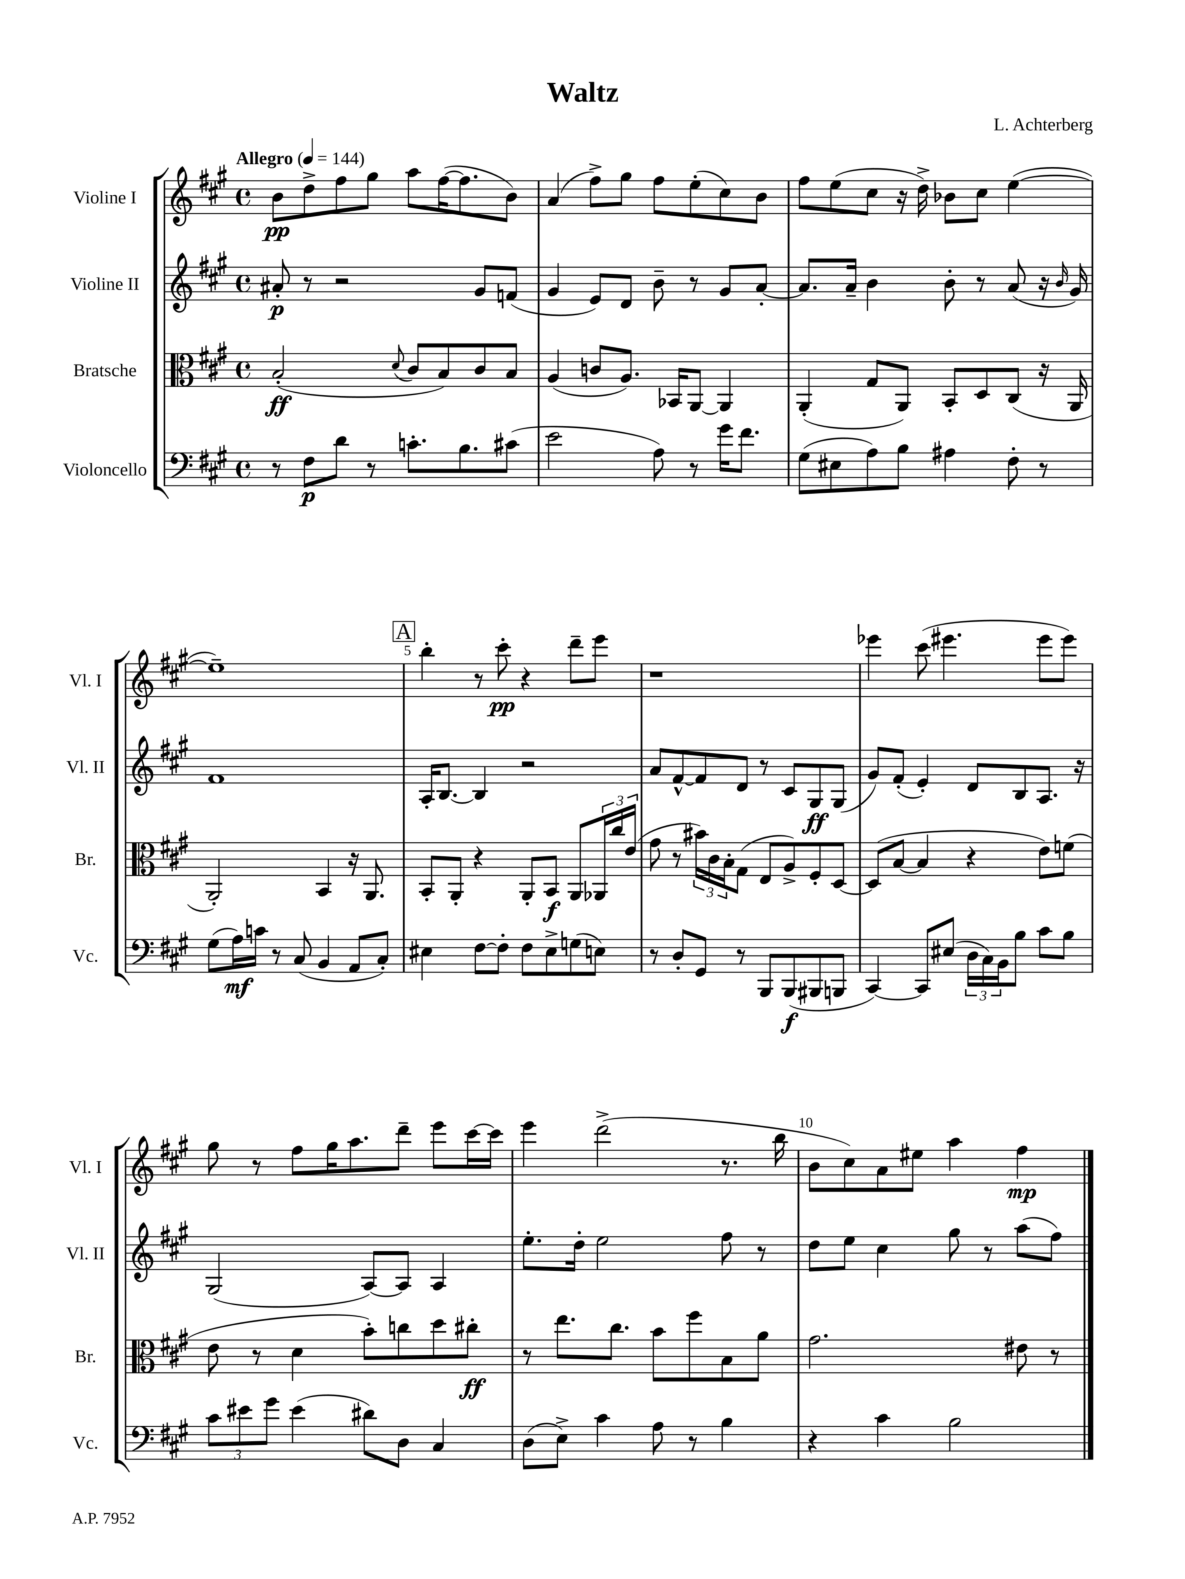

**kern	**dynam	**kern	**dynam	**kern	**dynam	**kern	**dynam
*part4	*part4	*part3	*part3	*part2	*part2	*part1	*part1
*staff4	*staff4	*staff3	*staff3	*staff2	*staff2	*staff1	*staff1
*I"Violoncello	*	*I"Bratsche	*	*I"Violine II	*	*I"Violine I	*
*I'Vc.	*	*I'Br.	*	*I'Vl. II	*	*I'Vl. I	*
*clefF4	*	*clefC3	*	*clefG2	*	*clefG2	*
*k[f#c#g#]	*	*k[f#c#g#]	*	*k[f#c#g#]	*	*k[f#c#g#]	*
*M4/4	*	*M4/4	*	*M4/4	*	*M4/4	*
*met(c)	*	*met(c)	*	*met(c)	*	*met(c)	*
*MM144	*	*MM144	*	*MM144	*	*MM144	*
=1	=1	=1	=1	=1	=1	=1	=1
!	!	!	!	!	!	!LO:TX:a:B:t=Allegro	!
8r	.	(2B'/	ff	8a#X'/	p	8b\L	pp
8F#\L	p	.	.	8r	.	8dd^\	.
8d\J	.	.	.	2r	.	8ff#\	.
8r	.	.	.	.	.	8gg#\J	.
.	.	8qqd/	.	.	.	.	.
8.cn'\L	.	8c#/L	.	.	.	8aa\L	.
.	.	8B/)	.	.	.	([16ff#\K	.
8.B\	.	.	.	.	.	8.ff#\]	.
.	.	8c#/	.	8g#/L	.	.	.
(8c#X\J	.	8B/J	.	(8fn/J	.	8b\J)	.
=2	=2	=2	=2	=2	=2	=2	=2
2e\	.	(4A/	.	4g#/	.	(4a/	.
.	.	8cn/L	.	8e/L)	.	8ff#^\L)	.
.	.	8.A/J)	.	8d/J	.	8gg#\J	.
8A\)	.	.	.	8b~\	.	8ff#\L	.
.	.	16BB-X/KL	.	.	.	.	.
8r	.	[8AA/J	.	8r	.	(8ee'\	.
16g#\KL	.	4AA/]	.	8g#/L	.	8cc#\)	.
8.f#\J	.	.	.	.	.	.	.
.	.	.	.	[8a'/J	.	8b\J	.
=3	=3	=3	=3	=3	=3	=3	=3
(8G#\L	.	(4AA'/	.	8.a/L]	.	8ff#\L	.
8E#X\	.	.	.	.	.	(8ee\	.
.	.	.	.	16a~/Jk	.	.	.
8A\)	.	8G#/L	.	4b\	.	8cc#\J	.
8B\J	.	8AA/J)	.	.	.	16r	.
.	.	.	.	.	.	16dd^\)	.
4A#X\	.	8BB'/L	.	8b'\	.	8b-X\L	.
.	.	8D/	.	8r	.	8cc#\J	.
8F#'\	.	(8C#/J	.	(8a/	.	([4ee\	.
8r	.	16r	.	16r	.	.	.
.	.	.	.	16qqb/	.	.	.
.	.	16AA/	.	16g#/)	.	.	.
!!LO:LB:g=z
=4	=4	=4	=4	=4	=4	=4	=4
(8G#\L	.	2AA'/)	.	1f#	.	1ee~])	.
16A\L)	mf	.	.	.	.	.	.
16cn\JJ	.	.	.	.	.	.	.
8r	.	.	.	.	.	.	.
(8C#/	.	.	.	.	.	.	.
4BB/	.	4BB/	.	.	.	.	.
8AA/L	.	16r	.	.	.	.	.
.	.	8.AA/	.	.	.	.	.
8C#'/J)	.	.	.	.	.	.	.
!!LO:REH:place=s1:t=A
=5	=5	=5	=5	=5	=5	=5	=5
4E#X\	.	8BB'/L	.	16A'/KL	.	4bb'\	.
.	.	.	.	[8.B/J	.	.	.
.	.	8AA'/J	.	.	.	.	.
[8F#\L	.	4r	.	4B/]	.	8r	.
8F#'\J]	.	.	.	.	.	8ccc#'\	pp
8F#\L	.	8AA'/L	.	2r	.	4r	.
8E#^\	.	8BB/J	f	.	.	.	.
(8Gn\	.	8AA/L	.	.	.	8ddd~\L	.
8En\J)	.	24AA-X/L	.	.	.	8eee\J	.
.	.	24cc#/	.	.	.	.	.
.	.	(24e/JJ	.	.	.	.	.
=6	=6	=6	=6	=6	=6	=6	=6
8r	.	8g#\	.	8a/L	.	1r	.
8D'/L	.	8r	.	[8f#^^/	.	.	.
8GG#/J	.	24b#X\LL)	.	8f#/]	.	.	.
.	.	24c#\	.	.	.	.	.
.	.	24B'\J	.	.	.	.	.
8r	.	(8G#\J	.	8d/J	.	.	.
8BBB/L	.	8E/L	.	8r	.	.	.
(8BBB/	f	8A^/)	.	8c#/L	.	.	.
8BBB#X/	.	8F#'/	.	8G#/	ff	.	.
8BBBn/J	.	[8D/J	.	(8G#/J	.	.	.
=7	=7	=7	=7	=7	=7	=7	=7
[4CC#/)	.	(8D/L]	.	8g#/L)	.	4eee-X\	.
.	.	[8B/J	.	(8f#'/J	.	.	.
8CC#/L]	.	4B/]	.	4e'/)	.	(8ccc#\	.
(8E#X/J	.	.	.	.	.	4.eee#X\	.
24D\LL	.	4r	.	8d/L	.	.	.
24C#\)	.	.	.	.	.	.	.
24BB\J	.	.	.	.	.	.	.
8B\J	.	.	.	8B/	.	.	.
8c#\L	.	8e\L)	.	8.A/J	.	8eee#\L	.
8B\J	.	(8fn\J	.	.	.	8eee#\J)	.
.	.	.	.	16r	.	.	.
!!LO:LB:g=z
=8	=8	=8	=8	=8	=8	=8	=8
12c#\L	.	8e\	.	(2G#/	.	8gg#\	.
12e#X\	.	.	.	.	.	.	.
.	.	8r	.	.	.	8r	.
12g#\J	.	.	.	.	.	.	.
(4e#\	.	4d\	.	.	.	8ff#\L	.
.	.	.	.	.	.	16gg#\K	.
.	.	.	.	.	.	8.aa\	.
8d#X\L)	.	8b'\L)	.	[8A/L)	.	.	.
8D\J	.	8ccn\	.	8A/J]	.	8ddd~\J	.
4C#/	.	8dd\	.	4A/	.	8eee\L	.
.	.	8cc#X'\J	ff	.	.	[16ccc#\L	.
.	.	.	.	.	.	16ccc#\JJ]	.
=9	=9	=9	=9	=9	=9	=9	=9
(8D\L	.	8r	.	8.ee'\L	.	4eee\	.
8E^\J)	.	8.ee\L	.	.	.	.	.
.	.	.	.	16dd'\Jk	.	.	.
4c#\	.	.	.	2ee\	.	(2ddd^\	.
.	.	8.cc#\J	.	.	.	.	.
8A\	.	8b\L	.	.	.	.	.
8r	.	8ff#\	.	.	.	.	.
4B\	.	8B\	.	8ff#\	.	8.r	.
.	.	8a\J	.	8r	.	.	.
.	.	.	.	.	.	16bb\	.
=10	=10	=10	=10	=10	=10	=10	=10
4r	.	2.g#\	.	8dd\L	.	8b\L	.
.	.	.	.	8ee\J	.	8cc#\)	.
4c#\	.	.	.	4cc#\	.	8a\	.
.	.	.	.	.	.	8ee#X\J	.
2B\	.	.	.	8gg#\	.	4aa\	.
.	.	.	.	8r	.	.	.
.	.	8e#X\	.	(8aa\L	.	4ff#\	mp
.	.	8r	.	8ff#\J)	.	.	.
==	==	==	==	==	==	==	==
*-	*-	*-	*-	*-	*-	*-	*-
